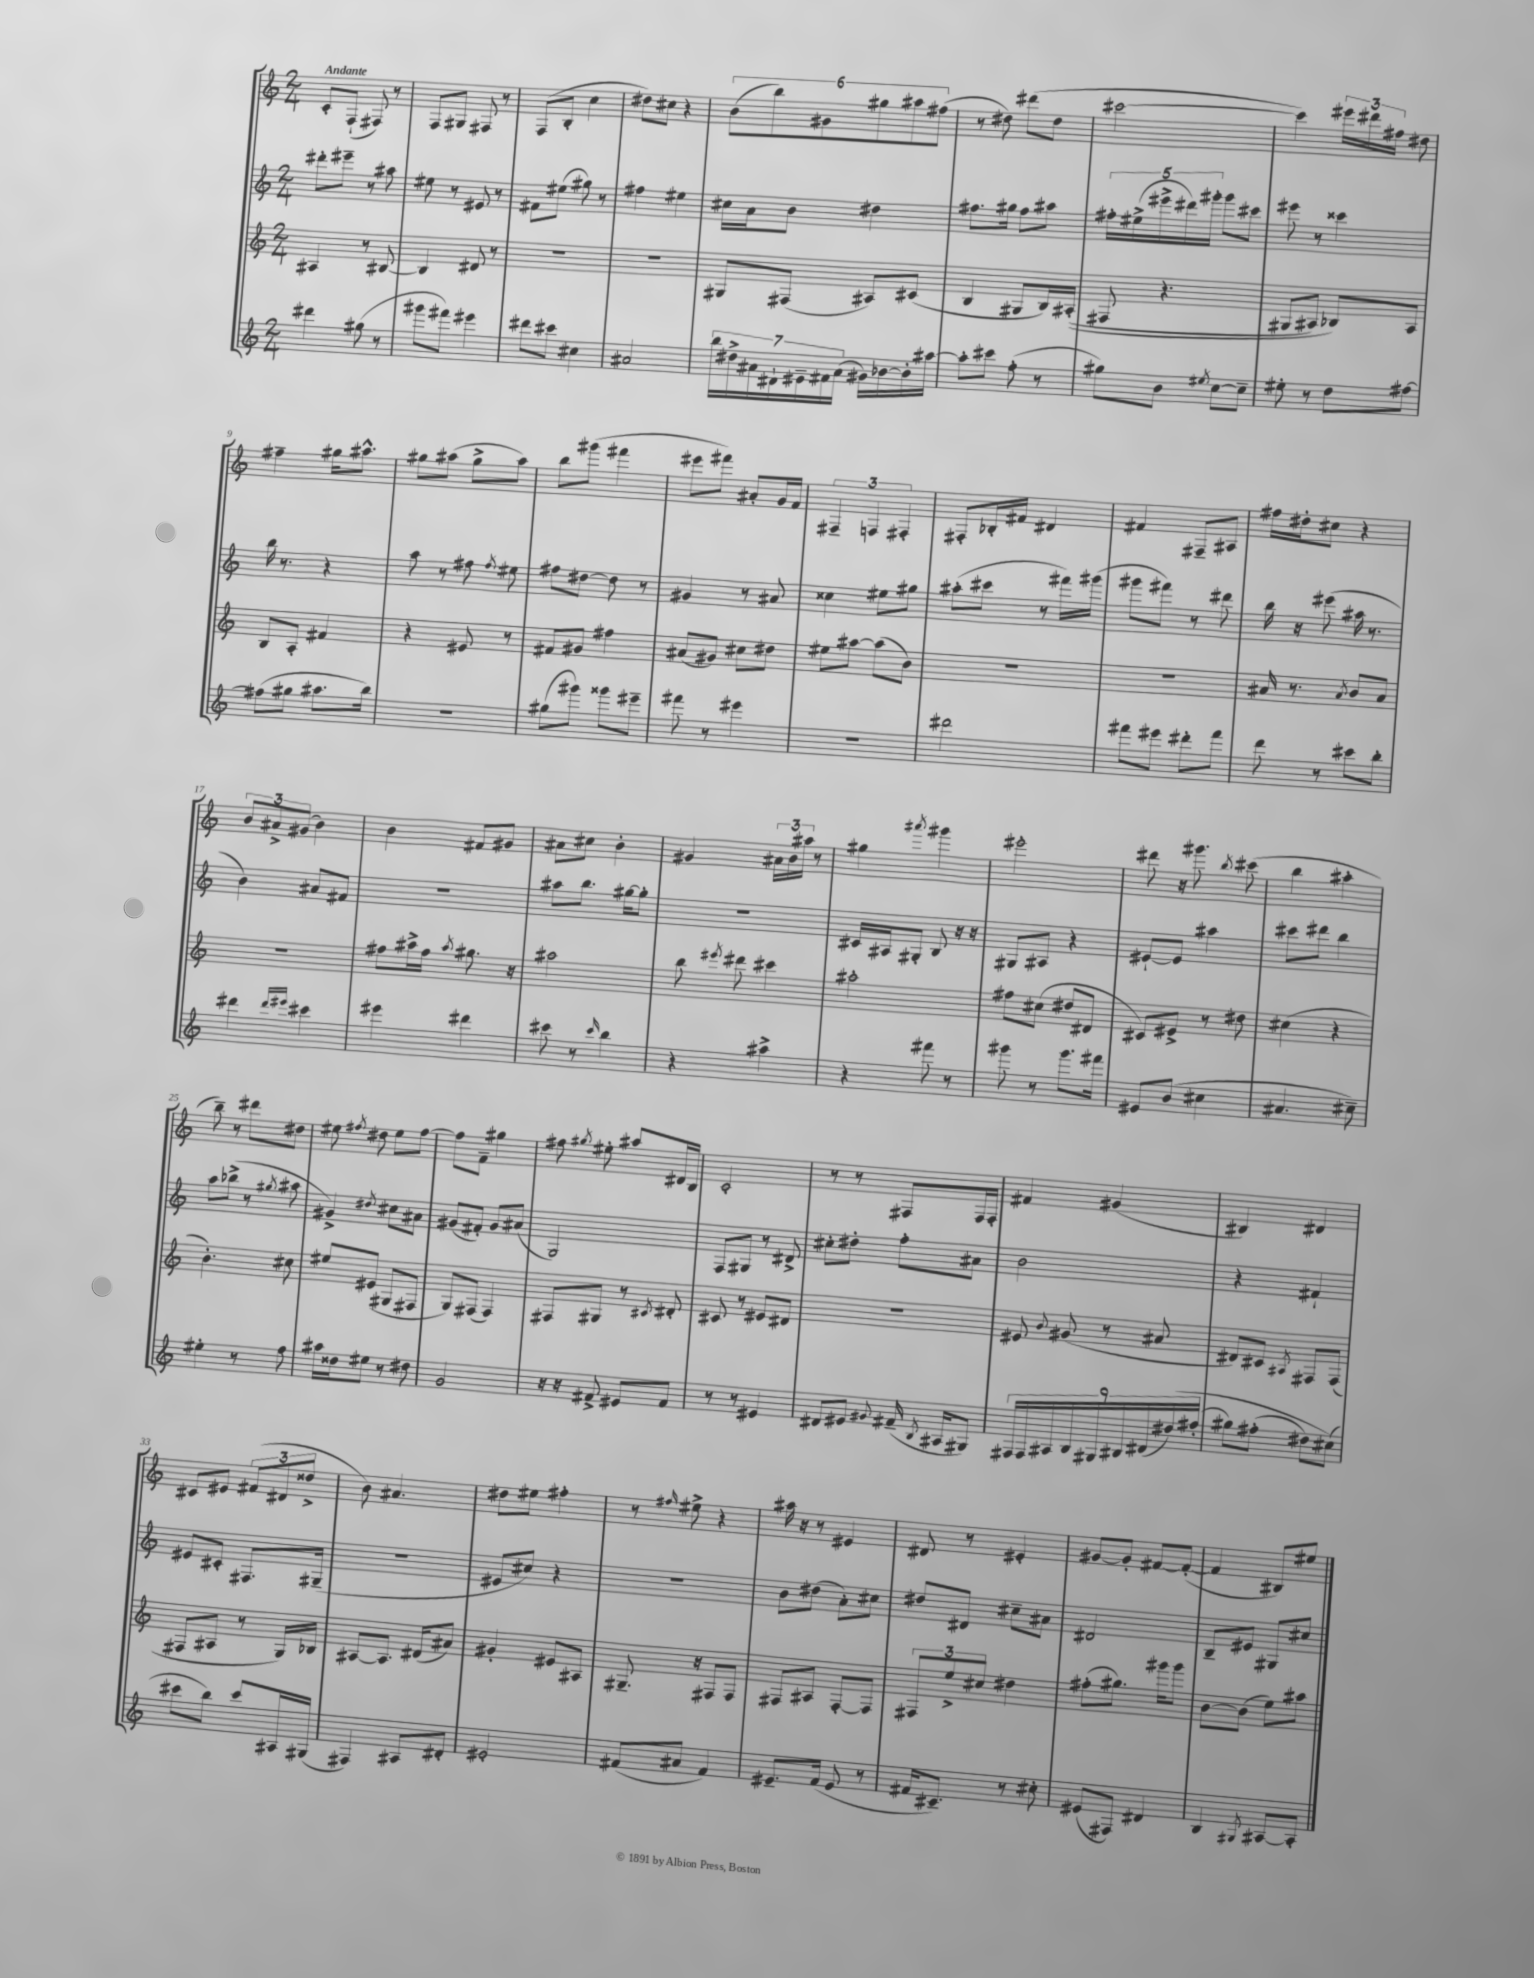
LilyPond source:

<<
\new StaffGroup <<
\new Staff = "s0" {
    \clef treble \key c \major \numericTimeSignature \time 2/4 \tempo "Andante"
    \autoBeamOff c'8[-. f8]-!( fis8) r8 |
    f8[ gis8] fis8 r8 |
    f8[( b8]-. c''4 |
    dis''8[) cis''8] r4 |
    \tuplet 6/4 { b'8[( b''8) gis'8 gis''8 ais''8 fis''8]( } |
    r8 dis''8) dis'''8[( dis''8] |
    cis'''2~ |
    cis'''4) \tuplet 3/2 { eis'''16[ dis'''16 fis''16] } dis''8 |
    fis''4-- gis''16[ ais''8.]-^ |
    gis''8[ ais''8]( gis''8[-> ais''8]) |
    b''8[ gis'''8]( fis'''4 |
    eis'''8[ fis'''8]) ais'8[-. g'16 f'16] |
    \tuplet 3/2 { fis4-- f4 fis4-. } |
    fis8[-. bes16-. fis'16] dis'4 |
    fis'4 fis8[-- ais8] |
    fis''16[ dis''16-. cis''8] r4 |
    \tuplet 3/2 { b'8[ ais'8-> gis'8]( } b'4) |
    b'4 fis'8[ gis'8] |
    ais'8[ cis''8] b'4-. |
    gis'4 \tuplet 3/2 { ais'16[ b'16 ais''16] } r8 |
    gis''4 \acciaccatura { ais'''8 } gis'''4 |
    eis'''2-. |
    dis'''8 r16 gis'''8. \acciaccatura { b''8 } cis'''8( |
    b''4 ais''4-. |
    b''8--) r8 dis'''8[ dis''8] |
    eis''8 \acciaccatura { fis''8 } dis''8 eis''8[ fis''8]~ |
    fis''8[ f'8]-- gis''4 |
    fis''8 \acciaccatura { gis''8 } eis''8-. ais''8[ dis'16 b16] |
    c'2-. |
    r8 r8 fis8[ fis16 fis16]-. |
    fis'4 gis'4( |
    bis4) dis'4 |
    cis'8[ eis'8] \tuplet 3/2 { fis'8[( dis'8 disis''8]-> } |
    b'8) ais'4. |
    dis''8[ eis''8] fis''4-. |
    r8 \grace { fis''16 } eis''8-> r4 |
    ais''16 r16 r8 eis'4 |
    dis'8 r8 eis'4-. |
    gis'8[~ gis'8]-. fis'8[~ fis'8]~-.( |
    fis'4 bis8[) eis''8] \bar "|." |
}
\new Staff = "s1" {
    \clef treble \key c \major \numericTimeSignature \time 2/4
    \autoBeamOff dis'''8[-. eis'''8]-- r8 ais''8 |
    eis''8 r8 eis'8 r8 |
    fis'8[ eis''8]( gis''8) r8 |
    fis''4 eis''4 |
    cis''16[ a'16 b'8] dis''4 |
    fis''8.[ gis''16] fis''8[ ais''8] |
    \tuplet 5/4 { fis''16[-. eis''16->( eis'''16-> dis'''16) gis'''16]-. } gis'''8[ cis'''8] |
    eis'''8 r8 cisis'''4 |
    b''16 r8. r4 |
    a''8 r8 fis''8 \acciaccatura { fis''8 } eis''8 |
    fis''8[ dis''8]~ dis''8 r8 |
    gis'4 r8 ais'8 |
    cisis''4 eis''8[ gis''8] |
    ais''8[-.( cis'''8] r8 fis'''16[) gis'''16]( |
    gis'''8[ fis'''8]) r8 dis'''8 |
    b''16 r16 eis'''8( ais''16 r8. |
    b'4) ais'8[ fis'8] |
    R2 |
    ais''8[ b''8.] gis''16[~ gis''8]-. |
    R2 |
    cis'16[ ais16 gis8]-. b8 r16 r16 |
    gis8[ ais8] r4 |
    eis'8[~-! eis'8] ais''4 |
    cis'''8[ dis'''8] b''4 |
    a''8[ bes''8]->( r8 \acciaccatura { gis''8 } ais''8 |
    gis'4->) \acciaccatura { dis''8 } cis''8[ ais'8] |
    gis'8[( fis'8]-.) gis'8[ ais'8]( |
    g2) |
    f8[ gis8] r8 dis'8-> |
    cis''8[-. dis''8]-. f''8[-. ais'8] |
    b'2 |
    r4 fis'4-! |
    eis'8[ cis'8]-. fis8.[ gis16]--( |
    R2 |
    eis'8[ cis''8]) r4 |
    r2 |
    b'8[ dis''8]( a'8[-.) cis''8] |
    dis''8[ dis'8] cis''8[-- ais'8] |
    dis'2 |
    b8[-- eis'8] gis8[ cis''8] \bar "|." |
}
\new Staff = "s2" {
    \clef treble \key c \major \numericTimeSignature \time 2/4
    \autoBeamOff ais4 r8 bis8~ |
    bis4 dis'8 r8 |
    R2 |
    R2 |
    gis8[ fis8]( ais8[) cis'8]( |
    b4 gis8[ b16) ais16]-.(\( |
    fis8 r4. |
    gis8[ ais8]) bes8[\) ais8] |
    b8[ a8]-. fis'4 |
    r4 eis'8 r8 |
    fis'8[ gis'8] fis''4 |
    ais'8[( gis'8]) cis''8[ dis''8] |
    eis''8[ ais''8]~ ais''8[( b'8]) |
    R2 |
    R2 |
    ais'16 r8. \acciaccatura { ais'8 } b'8[ ais'8] |
    R2 |
    fis''8[ ais''16-> fis''16] \acciaccatura { ais''8 } gis''8. r16 |
    ais''2 |
    b''8 \acciaccatura { eis'''8 } dis'''8 cis'''4 |
    ais''2-. |
    fis''8[ cis''8]( dis''8[ dis'8] |
    cis'8[) eis'8]-> r8 dis''8 |
    cis''4( r4 |
    b'4.-.) cis''8 |
    eis''8[ eis'8]( gis8[ fis8] |
    g8[) fis8]( fis4) |
    fis8[ gis8] r8 \acciaccatura { cis'8 } dis'8-. |
    cis'8 r8 eis'8[ dis'8] |
    r2 |
    eis'8 \appoggiatura { b'8 } gis'8( r8 ais'8 |
    dis'8[) cis'8] \acciaccatura { ais8 } fis8[ fis8]( |
    fis8[ ais8] r8 g16[) bes16] |
    ais8[~ ais8.] dis'16[( ais'8]) |
    gis'4-. eis'8[ ais8] |
    gis8.-- r16 fis8[ fis8] |
    fis8[ ais8] fis8[~-. fis8] |
    \tuplet 3/2 { fis8[ e''8-> cis''8] } dis''4 |
    fis''8[-.( gis''8.]) gis'''16[ gis'''8] |
    b'8[~ b'8]( e''8[) ais''8] \bar "|." |
}
\new Staff = "s3" {
    \clef treble \key c \major \numericTimeSignature \time 2/4
    \autoBeamOff dis'''4 gis''8( r8 |
    gis'''8[ fis'''8]) eis'''4 |
    dis'''8[ cis'''8] cis''4 |
    ais'2 |
    \tuplet 7/4 { b''16[ dis''16-> ais'16 dis'16-! eis'16-- fis'16 ais'16]( } gis'16[) bes'16~ bes'16-. ais''16]~ |
    ais''8[-. cis'''8] f''8-.( r8 |
    gis''8[) b'8] \acciaccatura { eis''8 } c''8[~ c''8]-- |
    eis''8-. r8 d''8[ fis''8]~ |
    fis''8[( gis''8] ais''8.[ b''16]) |
    r2 |
    gis''8[( gis'''8]) gisis'''8[ eis'''8]-- |
    fis'''8 r8 eis'''4 |
    R2 |
    dis'''2 |
    fis'''8[ eis'''8] dis'''8[-. fis'''8] |
    d'''8 r8 cis'''8[ b''8]-. |
    dis'''4 \grace { dis'''16[ eis'''16] } cis'''4 |
    eis'''4 dis'''4 |
    cis'''8 r8 \grace { cis'''16 } b''4 |
    r4 ais''4-> |
    r4 fis'''8 r8 |
    gis'''8 r8 gis'''8.[ fis'''16] |
    eis'8[ b'8]( cis''4 |
    ais'4. cis''8--) |
    eis''4-. r8 f''8 |
    ais''16[ disis''16 eis''8] r8 dis''8 |
    g'2 |
    r16 r16 fis'8-> eis'8[ fis'8] |
    r8 r8 eis'4 |
    dis'8[ eis'8] \appoggiatura { gis'8 } fis'16--( \acciaccatura { b8 } ais16[ gis8]) |
    \tuplet 9/8 { fis16[ fis16 ais16 b16 gis16 bis16 dis'16( dis''16)\( fis''16]-.( } |
    gis''8[) fis''8]-.( dis''8[) cis''8](\) |
    cis'''8[ b''8]) cis'''8[ ais16 gis16]( |
    fis4) ais8[ dis'8]-. |
    eis'2-. |
    fis'8[( ais'8] fis'4) |
    eis'8.[-- f'16]( eis'8 r8 |
    fis'16[ cis'8.]--) r8 cis''8-. |
    eis'8[( fis8]) dis'4 |
    b4 \acciaccatura { gis8 } ais8[~ ais8]-. \bar "|." |
}
>>
>>
